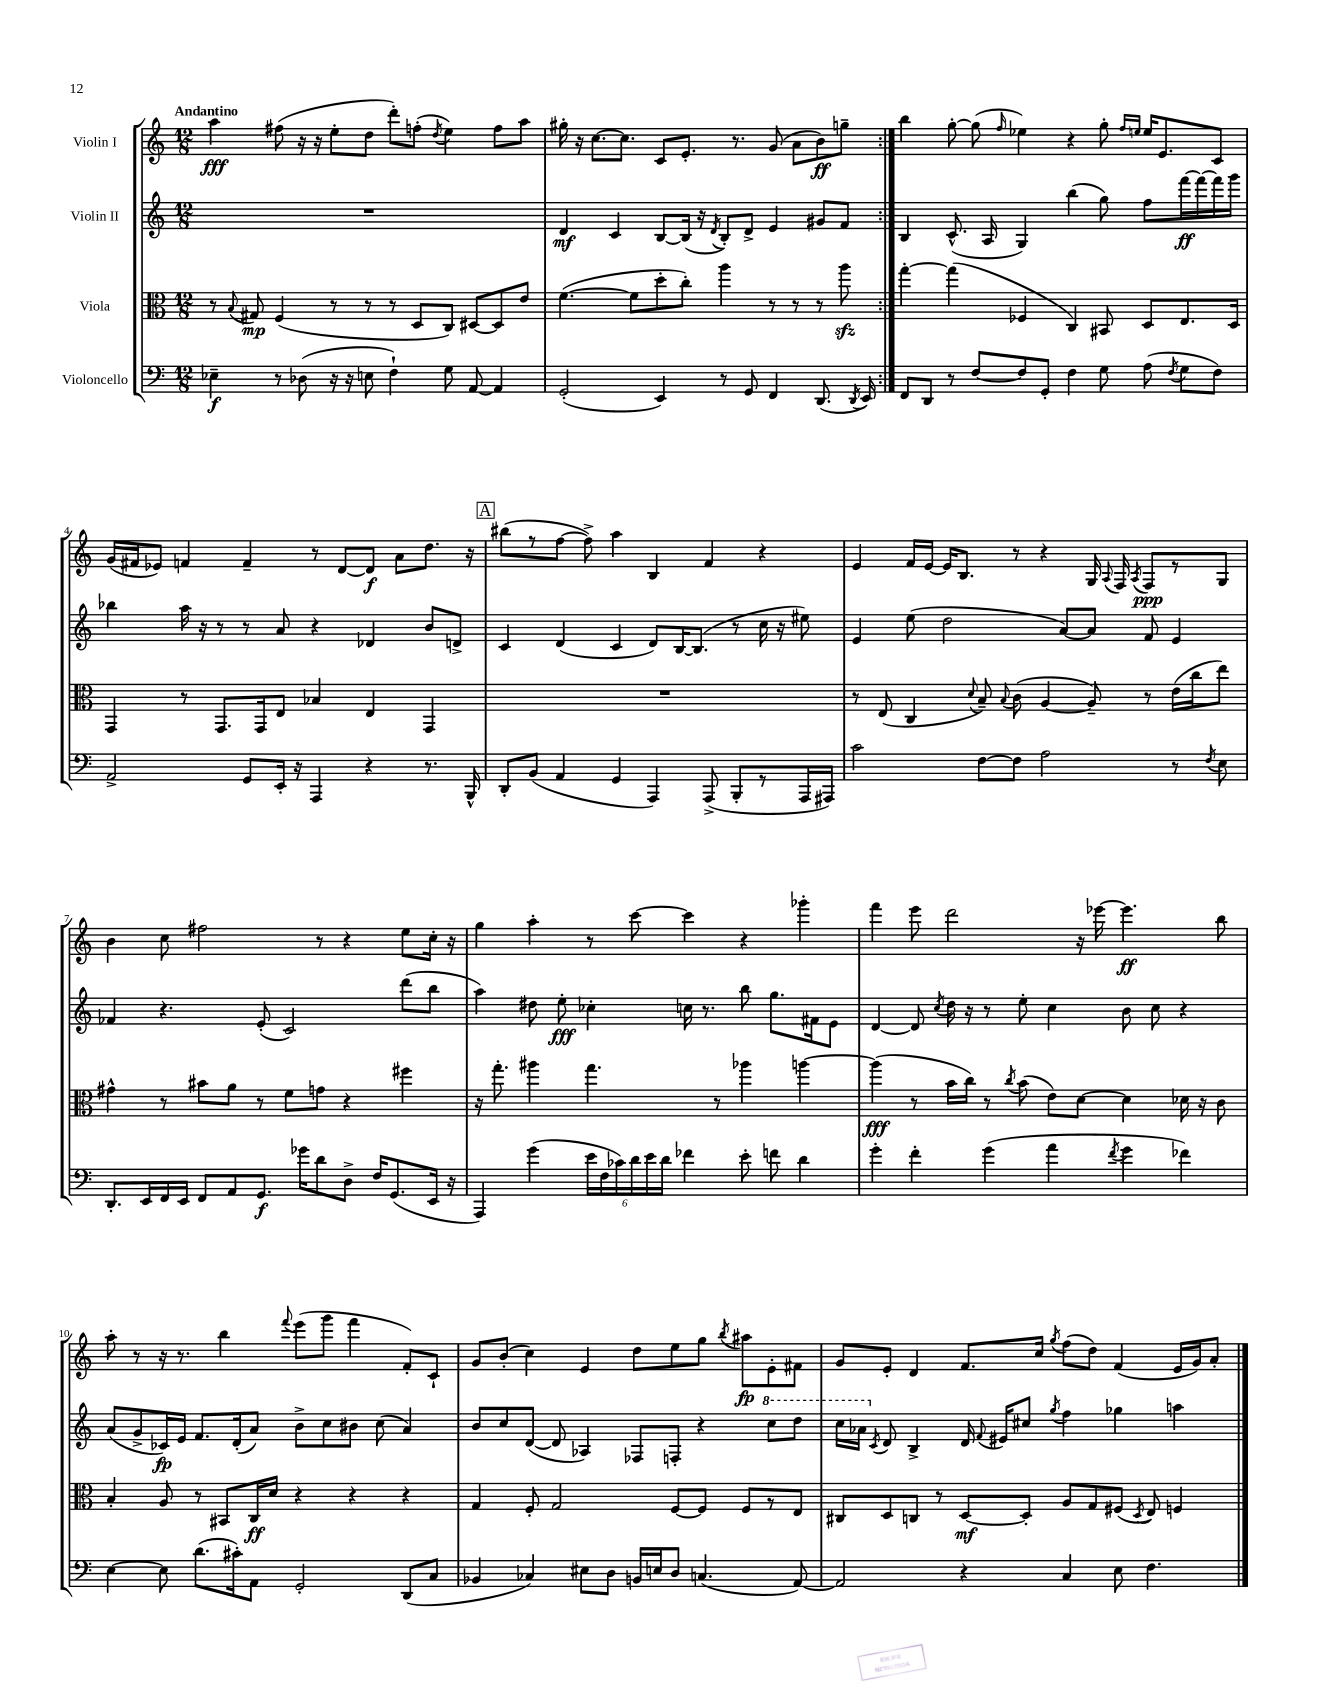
<<
\new StaffGroup <<
\new Staff = "s0" \with { instrumentName = "Violin I" } {
    \clef treble \key c \major \numericTimeSignature \time 12/8 \tempo "Andantino"
    \autoBeamOff \repeat volta 2 { a''4\fff fis''8( r16 r16 e''8[-. d''8] d'''8[-.) f''8]-.( \acciaccatura { d''8 } e''4) f''8[ a''8] |
    gis''16-. r16 c''8.[~ c''8.] c'8[ e'8.]-. r8. g'8( a'8[ b'8\ff) g''8]-- | }
    b''4 g''8~-. g''8( \grace { f''16 } ees''4) r4 g''8-. \grace { f''16[ e''16] } e''16[ e'8. c'8] |
    g'16[( fis'16 ees'8]) f'4 f'4-- r8 d'8[~ d'8]\f a'8[ d''8.] r16 |
    \mark \markup { \box "A" } bis''8[( r8 f''8]~ f''8->) a''4 b4 f'4 r4 |
    e'4 f'16[ e'16]~ e'16[ b8.] r8 r4 g16 \appoggiatura { a8 } f16 \acciaccatura { a8 } f8[\ppp r8 g8] |
    b'4 c''8 fis''2 r8 r4 e''8[ c''16]-. r16 |
    g''4 a''4-. r8 c'''8~ c'''4 r4 ges'''4-. |
    f'''4 e'''8 d'''2 r16 ees'''16~ ees'''4.\ff b''8 |
    a''8-. r8 r16 r8. b''4 \appoggiatura { f'''8 } e'''8[( g'''8] f'''4 f'8[-.) c'8]-! |
    g'8[ b'8]-.( c''4) e'4 d''8[ e''8 g''8] \acciaccatura { b''8 } ais''8[\fp e'8-. fis'8] |
    g'8[ e'8]-. d'4 f'8.[ c''16] \acciaccatura { g''8 } f''8[( d''8]) f'4( e'16[ g'16) a'8]-. \bar "|." |
}
\new Staff = "s1" \with { instrumentName = "Violin II" } {
    \clef treble \key c \major \numericTimeSignature \time 12/8
    \autoBeamOff \repeat volta 2 { R1. |
    d'4\mf c'4 b8[~ b16]( r16 \acciaccatura { d'8 } b8[-.) d'8]-> e'4 gis'8[ f'8] | }
    b4 c'8.-^( a16 g4) b''4( g''8) f''8[ f'''16~\ff f'''16~ f'''16 g'''16] |
    bes''4 a''16 r16 r8 r8 a'8 r4 des'4 b'8[ d'8]-> |
    \mark \markup { \box "A" } c'4 d'4( c'4 d'8[) b16~ b8.]( r8 c''16 r16 eis''8) |
    e'4 e''8( d''2 a'8[~) a'8] f'8 e'4 |
    fes'4 r4. e'8-.( c'2) d'''8[( b''8] |
    a''4) dis''8 e''8-.\fff ces''4-. c''16 r8. b''8 g''8.[ fis'16 e'8] |
    d'4~ d'8 \acciaccatura { c''8 } d''16 r16 r8 e''8-. c''4 b'8 c''8 r4 |
    a'8[( g'8-> ces'16\fp) e'16] f'8.[ d'16-.( a'8]) b'8[-> c''8 bis'8] c''8( a'4) |
    b'8[ c''8 d'8]~( d'8 aes4) fes8[ f8]-. r4 \ottava #1 c'''8[ d'''8] |
    c'''16[ aes''16] \ottava #0 \acciaccatura { c'8 } d'8 b4-> d'16 \appoggiatura { f'8 } eis'16[ cis''8] \acciaccatura { g''8 } f''4 ges''4 a''4 \bar "|." |
}
\new Staff = "s2" \with { instrumentName = "Viola" } {
    \clef alto \key c \major \numericTimeSignature \time 12/8
    \autoBeamOff \repeat volta 2 { r8 \appoggiatura { b8 } gis8\mp f4( r8 r8 r8 d8[ c8]) dis8[~ dis8 e'8] |
    f'4.~( f'8[ d''8-. c''8]-.) a''4 r8 r8 r8 a''8\sfz | }
    g''4~-. g''4( fes4 c4) bis,8 d8[ e8. d16] |
    g,4 r8 g,8.[ g,16 e8] bes4 e4 g,4 |
    \mark \markup { \box "A" } R1. |
    r8 e8( c4 \appoggiatura { d'8 } b8--) \appoggiatura { b8 } c'8( a4~ a8--) r8 e'16[( c''16 e''8]) |
    gis'4-^ r8 bis'8[ a'8] r8 f'8[ g'8] r4 fis''4 |
    r16 g''8.-. ais''4 g''4. r8 aes''4 a''4~ |
    a''4\fff( r8 b'16[ c''16]) r8 \acciaccatura { c''8 } b'8( e'8[) d'8]~ d'4 des'16 r16 c'8 |
    b4-. a8 r8 bis,8[ c16\ff d'16] r4 r4 r4 |
    g4 f8-. g2 f8[~ f8] f8[ r8 e8] |
    cis8[ d8 c8] r8 d8[~\mf d8]-. a8[ g8 fis8]( \acciaccatura { d8 } e8) f4 \bar "|." |
}
\new Staff = "s3" \with { instrumentName = "Violoncello" } {
    \clef bass \key c \major \numericTimeSignature \time 12/8
    \autoBeamOff \repeat volta 2 { ees4--\f r8 des8( r16 r16 e8 f4-!) g8 a,8~ a,4 |
    g,2-.( e,4) r8 g,8 f,4 d,8.( \acciaccatura { d,8 } e,16) | }
    f,8[ d,8] r8 f8[~ f8 g,8]-. f4 g8 a8( \acciaccatura { f8 } g8[ f8]) |
    a,2-> g,8[ e,16]-. r16 a,,4 r4 r8. b,,16-^ |
    \mark \markup { \box "A" } d,8[-. b,8]( a,4 g,4 a,,4) a,,8->( b,,8[-. r8 a,,16 ais,,16]) |
    c'2 f8[~ f8] a2 r8 \acciaccatura { f8 } e8 |
    d,8.[-. e,16 f,16 e,16] f,8[ a,8 g,8.]\f ges'16[ d'8 d8]-> f16[ g,8.( e,16] r16 |
    a,,4) g'4( \tuplet 6/4 { e'16[ f16 ces'16) d'16 e'16 d'16] } fes'4 e'8-. f'8 d'4 |
    g'4-. f'4-. g'4( a'4 \acciaccatura { f'8 } g'4 fes'4) |
    e4~ e8 d'8.[( cis'16-.) a,8] g,2-. d,8[( c8] |
    bes,4 ces4) eis8[ d8] b,16[ e16 d8] c4.( a,8~) |
    a,2 r4 c4 e8 f4. \bar "|." |
}
>>
>>
